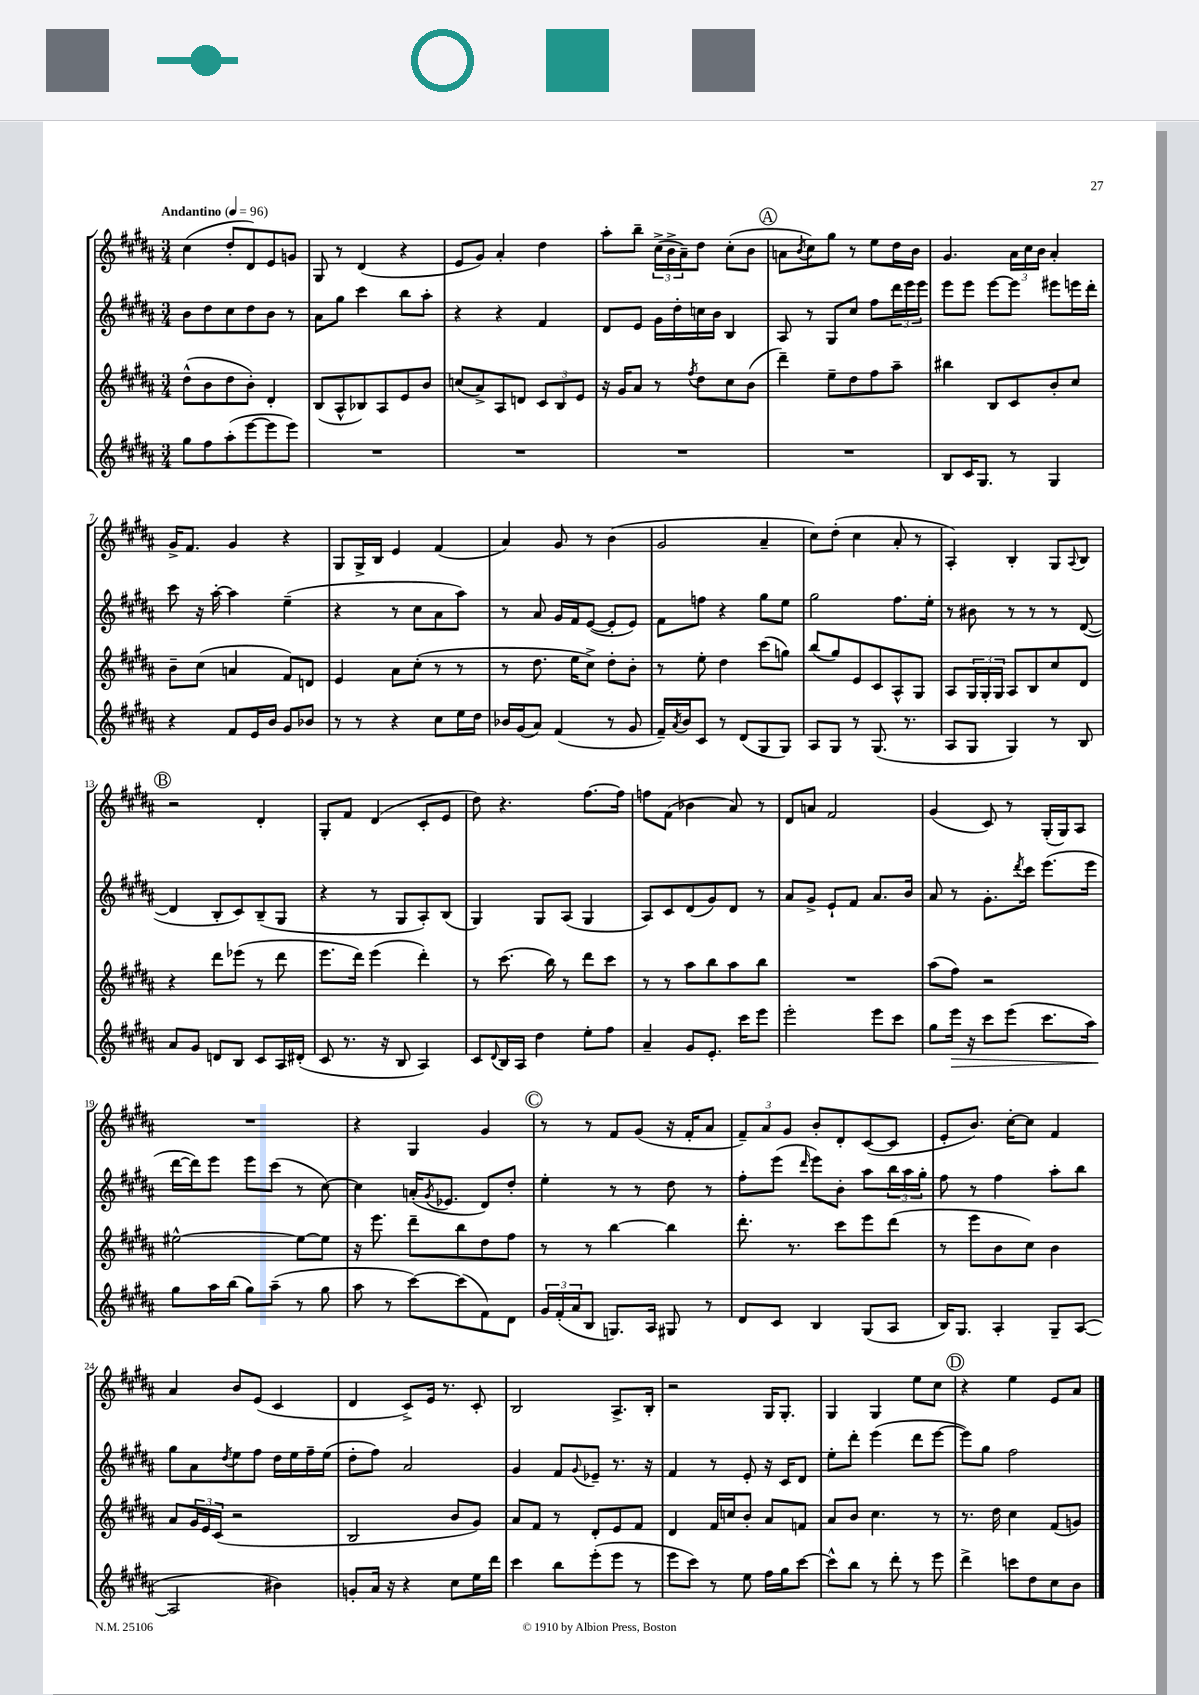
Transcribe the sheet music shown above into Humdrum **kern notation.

**kern	**dynam	**kern	**kern	**kern
*part4	*part4	*part3	*part2	*part1
*staff4	*staff4	*staff3	*staff2	*staff1
*clefG2	*	*clefG2	*clefG2	*clefG2
*k[f#c#g#d#a#]	*	*k[f#c#g#d#a#]	*k[f#c#g#d#a#]	*k[f#c#g#d#a#]
*M3/4	*	*M3/4	*M3/4	*M3/4
*MM96	*	*MM96	*MM96	*MM96
=1	=1	=1	=1	=1
!	!	!	!	!LO:TX:a:B:t=Andantino
8gg#\L	.	(8dd#^^\L	8b\L	(4cc#\
8ff#\	.	8b\	8dd#\	.
(8aa#'\	.	8dd#\	8cc#\	8dd#'/L
[8eee\	.	8b'\J)	8dd#\	8d#/)
8eee\]	.	4d#'/	8b\J	8e/
8eee\J)	.	.	8r	8gn/J
=2	=2	=2	=2	=2
2.r	.	(8B/L	8a#\L	8G#/
.	.	8A#^^/	8gg#\J	8r
.	.	8B-X/)	4ccc#\	(4d#/
.	.	8A#/	.	.
.	.	8e/	8bb\L	4r
.	.	8b/J	8aa#'\J	.
=3	=3	=3	=3	=3
2.r	.	(8ccn/L	4r	8e/L
.	.	8a#^/)	.	8g#/J)
.	.	8A#/	4r	4a#'/
.	.	8dn/J	.	.
.	.	12c#/L	4f#/	4dd#\
.	.	12B/	.	.
.	.	12e/J	.	.
=4	=4	=4	=4	=4
2.r	.	16r	8d#/L	8aa#'\L
.	.	16g#/KL	.	.
.	.	8a#/J	8e/J	8bb~\J
.	.	8r	16g#\LL	(24cc#^\LL
.	.	.	.	24b^\
.	.	.	16dd#'\	.
.	.	.	.	24a#~\J)
.	.	8qff#/	.	.
.	.	8dd#\L	16ccn\	8dd#\J
.	.	.	16b\JJ	.
.	.	8cc#\	4B/	(8cc#'\L
.	.	(8b\J	.	8b\J
!!LO:REH:place=s1:t=A
=5	=5	=5	=5	=5
2.r	.	4ddd#~\)	8A#/	8an\L
.	.	.	.	8qb/
.	.	.	8r	8cc#\)
.	.	8ee~\L	8G#/L	8gg#\J
.	.	8dd#\	8cc#/J	8r
.	.	8ff#\	8ff#\L	8ee\L
.	.	8aa#~\J	24ddd#\L	16dd#\L
.	.	.	24eee\	.
.	.	.	.	16b\JJ
.	.	.	24eee\JJ	.
=6	=6	=6	=6	=6
8B/L	.	4bb#X\	8eee\L	4.g#/
16c#/K	.	.	8eee\J	.
8.G#/J	.	.	.	.
.	.	8B/L	[8eee\L	.
8r	.	8c#/	8eee\J]	24a#\LL
.	.	.	.	24cc#\
.	.	.	.	24b\JJ
4G#/	.	8b'/	8eee#X\L	4a#'/
.	.	8cc#/J	16eeen\L	.
.	.	.	16ddd#'\JJ	.
!!LO:LB:g=z
=7	=7	=7	=7	=7
4r	.	8b~\L	8ccc#\	16g#^/KL
.	.	.	.	8.f#/J
.	.	(8cc#\J	16r	.
.	.	.	[16aa#'\	.
8f#/L	.	4an/	4aa#\]	4g#/
16e/L	.	.	.	.
16b/JJ	.	.	.	.
8g#/L	.	8f#/L)	(4ee~\	4r
8b-X/J	.	8dn/J	.	.
=8	=8	=8	=8	=8
8r	.	4e/	4r	8G#/L
8r	.	.	.	16G#^/L
.	.	.	.	16B/JJ
4r	.	8a#\L	8r	4e/
.	.	(8cc#'\J	8cc#\L	.
8cc#\L	.	8r	8a#\	(4f#/
16ee\L	.	8r	8aa#\J)	.
16dd#\JJ	.	.	.	.
=9	=9	=9	=9	=9
16b-X/LL	.	8r	8r	4a#/)
(16g#/J	.	.	.	.
8a#/J)	.	8.dd#\	8a#/	.
(4f#/	.	.	16g#/LL	8g#/
.	.	16ee\KL	16f#/J	.
.	.	8cc#^\J)	([8e/J	8r
8r	.	8dd#'\L	8e'/L]	(4b\
8g#/	.	8b'\J	8e/J)	.
=10	=10	=10	=10	=10
16f#~/LL)	.	8r	8f#\L	2g#/
8qa#/	.	.	.	.
16b/J	.	.	.	.
8c#/J	.	8ee'\	8ffn\J	.
8r	.	4dd#\	4r	.
(8d#/L	.	.	.	.
8G#/	.	(8ccc#\L	8gg#\L	4a#~/
8G#/J)	.	8ggn\J)	8ee\J	.
=11	=11	=11	=11	=11
8A#/L	.	(8bb/L	2gg#\	8cc#\L)
8G#/J	.	8gg#/)	.	(8dd#'\J
8r	.	8e/	.	4cc#\
(8.G#/	.	8c#/	.	.
.	.	8A#^^/	8.ff#\L	8a#'/
8.r	.	.	.	.
.	.	8G#/J	.	8r
.	.	.	16ee'\Jk	.
=12	=12	=12	=12	=12
8A#/L	.	8A#/L	8r	4A#'/)
8G#/J	.	24G#/L	8b#X\	.
.	.	24G#'/	.	.
.	.	24G#/JJ	.	.
4G#/)	.	8A#/L	8r	4B'/
.	.	8B/	8r	.
8r	.	8cc#/	8r	8G#/L
.	.	.	.	8qqA#/
8B/	.	8d#/J	([8d#/	8B/J
!!LO:LB:g=z
!!LO:REH:place=s1:t=B
=13	=13	=13	=13	=13
8a#/L	.	4r	4d#/]	2r
8g#/J	.	.	.	.
8dn/L	.	8ddd#\L	8B'/L	.
8B/J	.	(8eee-X\J	8c#/)	.
8c#/L	.	8r	(8B~/	4d#'/
16A#/L	.	8ddd#\	8G#/J	.
(16d#X'/JJ	.	.	.	.
=14	=14	=14	=14	=14
8c#/	.	8.eee\L	4r	8G#'/L
8.r	.	.	.	8f#/J
.	.	16ddd#\Jk)	.	.
.	.	(4eee\	8r	(4d#/
16r	.	.	.	.
8B/	.	.	8G#/L	.
4A#/)	.	4ddd#'\)	8A#'/)	8c#'/L
.	.	.	(8B/J	8e/J
=15	=15	=15	=15	=15
8c#/L	.	8r	4G#/)	8dd#\)
8qqd#/	.	.	.	.
16B/L	.	(8.ccc#\	.	4.r
16A#/JJ	.	.	.	.
4dd#\	.	.	8G#/L	.
.	.	16bb\)	.	.
.	.	8r	(8A#/J	.
8ee'\L	.	8ddd#\L	4G#/	[8.ff#\L
8ff#\J	.	8ccc#\J	.	.
.	.	.	.	16ff#\Jk]
=16	=16	=16	=16	=16
4a#~/	.	8r	8A#/L)	8ffn\L
.	.	8r	8c#/	(8f#\J
8g#/L	.	8aa#\L	(8d#/	4b-X\
8.e'/J	.	8bb\	8g#/)	.
.	.	8aa#\	8d#/J	8a#/)
16ccc#\KL	.	.	.	.
8eee\J	.	8bb\J	8r	8r
=17	=17	=17	=17	=17
2eee'\	.	2.r	8a#/L	8d#/L
.	.	.	8g#^/J	8an/J
.	.	.	8e`/L	2f#/
.	.	.	8f#/J	.
8eee\L	.	.	8.a#/L	.
8ccc#\J	.	.	.	.
.	.	.	16b/Jk	.
=18	=18	=18	=18	=18
8gg#\L	.	(8aa#\L	8a#/	(4g#/
!	!LO:HP:b	!	!	!
16eee\Jk	>	8ff#\J)	8r	.
16r	.	.	.	.
8ccc#\L	.	2r	8.g#'\L	8c#/)
(8eee\J	.	.	.	8r
.	.	.	8qddd#/	.
.	.	.	16ccc#\Jk	.
8.ccc#\L	.	.	(8.eee\L	(16G#'/LL
.	.	.	.	16G#/J)
.	.	.	.	8A#/J
16aa#\Jk)	.	.	16eee\Jk	.
!!LO:LB:g=z
=19	=19	=19	=19	=19
8gg#\L	.	[2ee#X^^\	[16ddd#\LL	2.r
.	.	.	16ddd#\J])	.
16aa#\L	]	.	8eee\J	.
(16bb\JJ	.	.	.	.
8gg#\L)	.	.	8eee\L	.
(8aa#~\J	.	.	(8ccc#\J	.
8r	.	8ee#\L_	8r	.
8gg#\	.	8ee#\J]	[8cc#\)	.
=20	=20	=20	=20	=20
8aa#\	.	16r	4cc#\]	4r
.	.	8.eee\	.	.
8r	.	.	.	.
[8ccc#\L)	.	8ddd#~\L	(16an'/KL	4G#/
.	.	.	8qg#/	.
.	.	.	8.e-X/J	.
(8ccc#\]	.	8bb\	.	.
8f#\)	.	8dd#\	8d#/L)	4g#/
8d#\J	.	8ff#\J	8dd#'/J	.
!!LO:REH:place=s1:t=C
=21	=21	=21	=21	=21
24g#/LL	.	8r	4ee'\	8r
(24f#'/	.	.	.	.
24a#/J	.	.	.	.
8B/J	.	8r	.	8r
8.Gn/L)	.	[4bb\	8r	8f#/L
.	.	.	8r	(8g#/J
16A#/Jk	.	.	.	.
8G#X/	.	4bb\]	8dd#\	16r
.	.	.	.	16f#'/KL
8r	.	.	8r	8a#/J
=22	=22	=22	=22	=22
8d#/L	.	8.ddd#'\	8ff#'\L	12f#~/L)
.	.	.	.	12a#/
8c#/J	.	.	(8eee\J	.
.	.	.	.	12g#/J
.	.	8.r	.	.
.	.	.	16qqddd#/	.
4B/	.	.	8eee\L)	8b'/L
.	.	8ccc#\L	8b'\J	8d#'/
(8G#/L	.	8eee\	8aa#\L	([8c#/
8A#/J	.	(8ddd#\J	24bb\L	8c#/J]
.	.	.	24aa#\	.
.	.	.	24gg#'\JJ	.
=23	=23	=23	=23	=23
16B/KL)	.	8r	8ff#\	8e'/L
8.G#/J	.	.	.	.
.	.	8eee\L	8r	8.b/J)
4A#'/	.	8b\	4ff#\	.
.	.	.	.	[16cc#'\KL
.	.	8cc#\J)	.	8cc#\J]
8G#~/L	.	4b\	8aa#'\L	4f#/
([8A#/J	.	.	8bb\J	.
!!LO:LB:g=z
=24	=24	=24	=24	=24
2A#/]	.	8a#/L	8gg#\L	4a#/
.	.	24g#/L	8a#\	.
.	.	24e/	.	.
.	.	(24c#/JJ	.	.
.	.	.	8qdd#/	.
.	.	2r	8ee\	8b/L
.	.	.	8ff#\J	(8e/J
4b#X\)	.	.	16dd#\LL	4c#/
.	.	.	16ee\	.
.	.	.	16ff#~\	.
.	.	.	(16ee\JJ	.
=25	=25	=25	=25	=25
8gn'/L	.	2B/	8dd#'\L	4d#/
16a#/Jk	.	.	8ff#\J)	.
16r	.	.	.	.
4r	.	.	2a#/	8c#^/L)
.	.	.	.	16e/Jk
.	.	.	.	8.r
8cc#\L	.	8b/L	.	.
16ee\L	.	8g#/J)	.	8c#'/
16ddd#\JJ	.	.	.	.
=26	=26	=26	=26	=26
4ccc#\	.	8a#/L	4g#/	2B/
.	.	8f#/J	.	.
8bb\L	.	8r	8f#/L	.
.	.	.	8qqg#/	.
(8eee'\	.	8d#'/L	8e-X~/J	.
8eee\J	.	8e/	8.r	8.A#^/L
8r	.	8f#/J	.	.
.	.	.	16r	16B'/Jk
=27	=27	=27	=27	=27
8eee\L	.	4d#/	4f#/	2r
8ccc#\J)	.	.	.	.
8r	.	16f#/LL	8r	.
.	.	16ccn/J	.	.
8ee\	.	8b'/J	8e'/	.
16ff#\LL	.	8a#/L	16r	16G#/KL
16gg#\J	.	.	16c#/KL	8.G#'/J
[8ccc#\J	.	8fn/J	8d#/J	.
=28	=28	=28	=28	=28
8ccc#^^\L]	.	8a#/L	8ee'\L	4G#/
8bb\J	.	8b/J	8ddd#'\J	.
8r	.	4.cc#\	(4eee\	4G#/
8ddd#'\	.	.	.	.
8r	.	.	8ddd#\L	8ee\L
8eee\	.	8r	[8eee\J	8cc#\J
!!LO:REH:place=s1:t=D
=29	=29	=29	=29	=29
4ddd#^\	.	8.r	8eee\L])	4r
.	.	.	8gg#\J	.
.	.	16dd#\	.	.
8cccn\L	.	4cc#\	2ff#\	4ee\
8dd#\	.	.	.	.
8cc#\	.	(8f#/L	.	8e/L
8b\J	.	8gn/J)	.	8a#/J
==	==	==	==	==
*-	*-	*-	*-	*-
